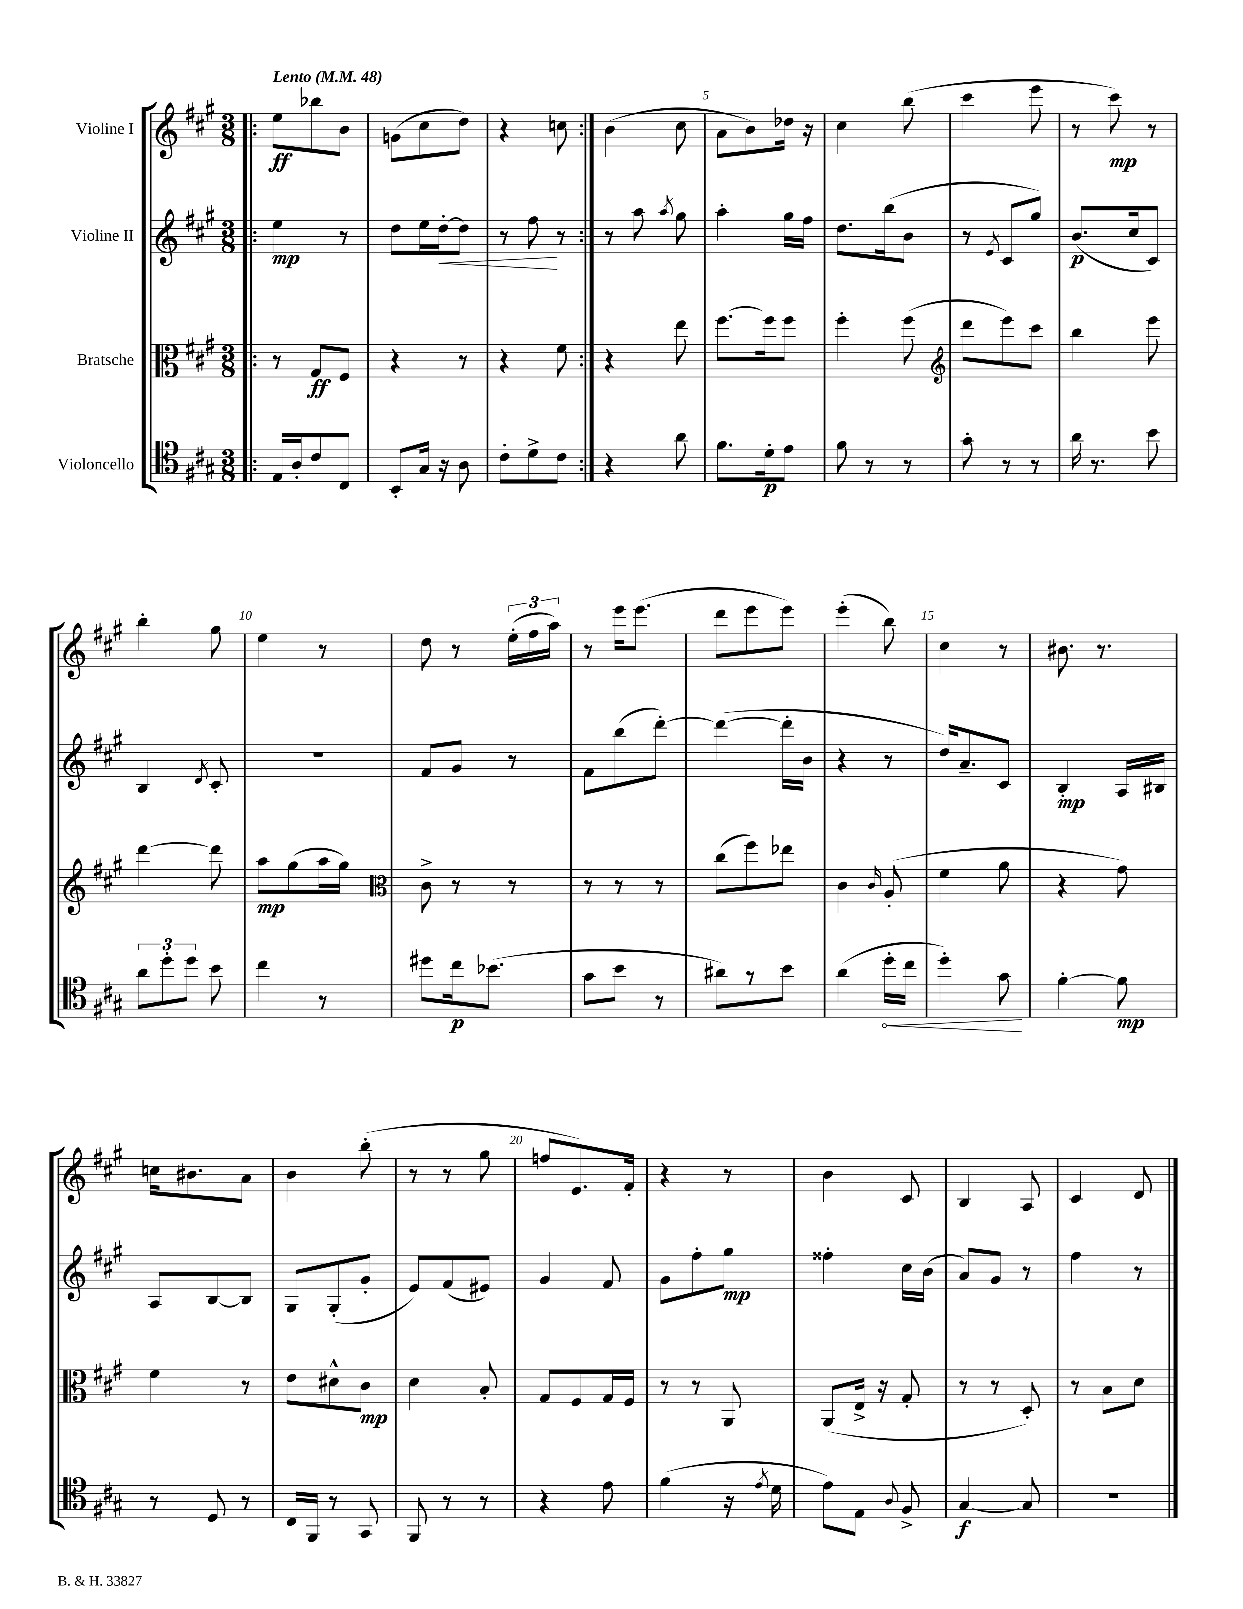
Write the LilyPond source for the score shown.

<<
\new StaffGroup <<
\new Staff = "s0" \with { instrumentName = "Violine I" } {
    \clef treble \key a \major \numericTimeSignature \time 3/8 \tempo "Lento" 4 = 48
    \autoBeamOff \repeat volta 2 { \bar ".|:" e''8[\ff bes''8 b'8] |
    g'8[( cis''8 d''8]) |
    r4 c''8 | }
    b'4( cis''8 |
    a'8[ b'8) des''16] r16 |
    cis''4 b''8( |
    cis'''4 e'''8 |
    r8 cis'''8\mp) r8 |
    b''4-. gis''8 |
    e''4 r8 |
    d''8 r8 \tuplet 3/2 { e''16[-.( fis''16 a''16]) } |
    r8 e'''16[ e'''8.]( |
    d'''8[ e'''8 e'''8]) |
    e'''4-.( b''8) |
    cis''4 r8 |
    bis'8. r8. |
    c''16[ bis'8. a'8] |
    b'4 b''8-.( |
    r8 r8 gis''8 |
    f''8[ e'8.) fis'16]-. |
    r4 r8 |
    b'4 cis'8 |
    b4 a8 |
    cis'4 d'8 \bar "|." |
}
\new Staff = "s1" \with { instrumentName = "Violine II" } {
    \clef treble \key a \major \numericTimeSignature \time 3/8
    \autoBeamOff \repeat volta 2 { \bar ".|:" e''4\mp r8 |
    d''8[ e''16 d''16~-.\< d''8] |
    r8 fis''8\! r8 | }
    r8 a''8 \acciaccatura { a''8 } gis''8 |
    a''4-. gis''16[ fis''16] |
    d''8.[ b''16( b'8] |
    r8 \acciaccatura { e'8 } cis'8[ gis''8]) |
    b'8.[\p( cis''16 cis'8]) |
    b4 \acciaccatura { d'8 } cis'8-. |
    R4. |
    fis'8[ gis'8] r8 |
    fis'8[ b''8( d'''8]~-.) |
    d'''4~( d'''16[-. b'16] |
    r4 r8 |
    d''16[) a'8.-- cis'8] |
    b4-.\mp a16[ bis16] |
    a8[ b8~ b8] |
    gis8[ gis8-.( gis'8]-. |
    e'8[) fis'8( eis'8]) |
    gis'4 fis'8 |
    gis'8[ fis''8-. gis''8]\mp |
    fisis''4-. cis''16[ b'16]( |
    a'8[) gis'8] r8 |
    fis''4 r8 \bar "|." |
}
\new Staff = "s2" \with { instrumentName = "Bratsche" } {
    \clef alto \key a \major \numericTimeSignature \time 3/8
    \autoBeamOff \repeat volta 2 { \bar ".|:" r8 gis8[\ff fis8] |
    r4 r8 |
    r4 fis'8 | }
    r4 e''8 |
    fis''8.[~ fis''16 fis''8] |
    fis''4-. fis''8( |
    \clef treble d'''8[ e'''8) cis'''8] |
    b''4 e'''8 |
    d'''4~ d'''8 |
    a''8[\mp gis''8( a''16 gis''16]) |
    \clef alto cis'8-> r8 r8 |
    r8 r8 r8 |
    cis''8[( fis''8) ees''8] |
    cis'4 \grace { cis'16 } a8-.( |
    fis'4 a'8 |
    r4 gis'8) |
    fis'4 r8 |
    e'8[ dis'8-^ cis'8]\mp |
    d'4 b8-. |
    gis8[ fis8 gis16 fis16] |
    r8 r8 a,8 |
    a,8[( e16]-> r16 gis8-. |
    r8 r8 d8-.) |
    r8 b8[ d'8] \bar "|." |
}
\new Staff = "s3" \with { instrumentName = "Violoncello" } {
    \clef tenor \key a \major \numericTimeSignature \time 3/8
    \autoBeamOff \repeat volta 2 { \bar ".|:" e16[ a16-. cis'8 cis8] |
    b,8[-. gis16] r16 a8 |
    cis'8[-. d'8-> cis'8] | }
    r4 a'8 |
    fis'8.[ d'16-.\p e'8] |
    fis'8 r8 r8 |
    gis'8-. r8 r8 |
    a'16 r8. b'8 |
    \tuplet 3/2 { a'8[ d''8-. d''8] } b'8 |
    cis''4 r8 |
    dis''8[ cis''16\p bes'8.]( |
    gis'8[ b'8] r8 |
    ais'8[) r8 b'8] |
    a'4( \once \override Hairpin.circled-tip = ##t d''16[-.\< cis''16] |
    d''4-.) gis'8\! |
    fis'4~-. fis'8\mp |
    r8 d8 r8 |
    cis16[ fis,16] r8 gis,8 |
    fis,8 r8 r8 |
    r4 e'8 |
    fis'4( r16 \acciaccatura { e'8 } d'16 |
    e'8[) e8] \appoggiatura { a8 } fis8-> |
    gis4~\f gis8 |
    R4. \bar "|." |
}
>>
>>
\layout { \context { \Score \override BarNumber.break-visibility = ##(#f #t #t) barNumberVisibility = #(every-nth-bar-number-visible 5) } }
